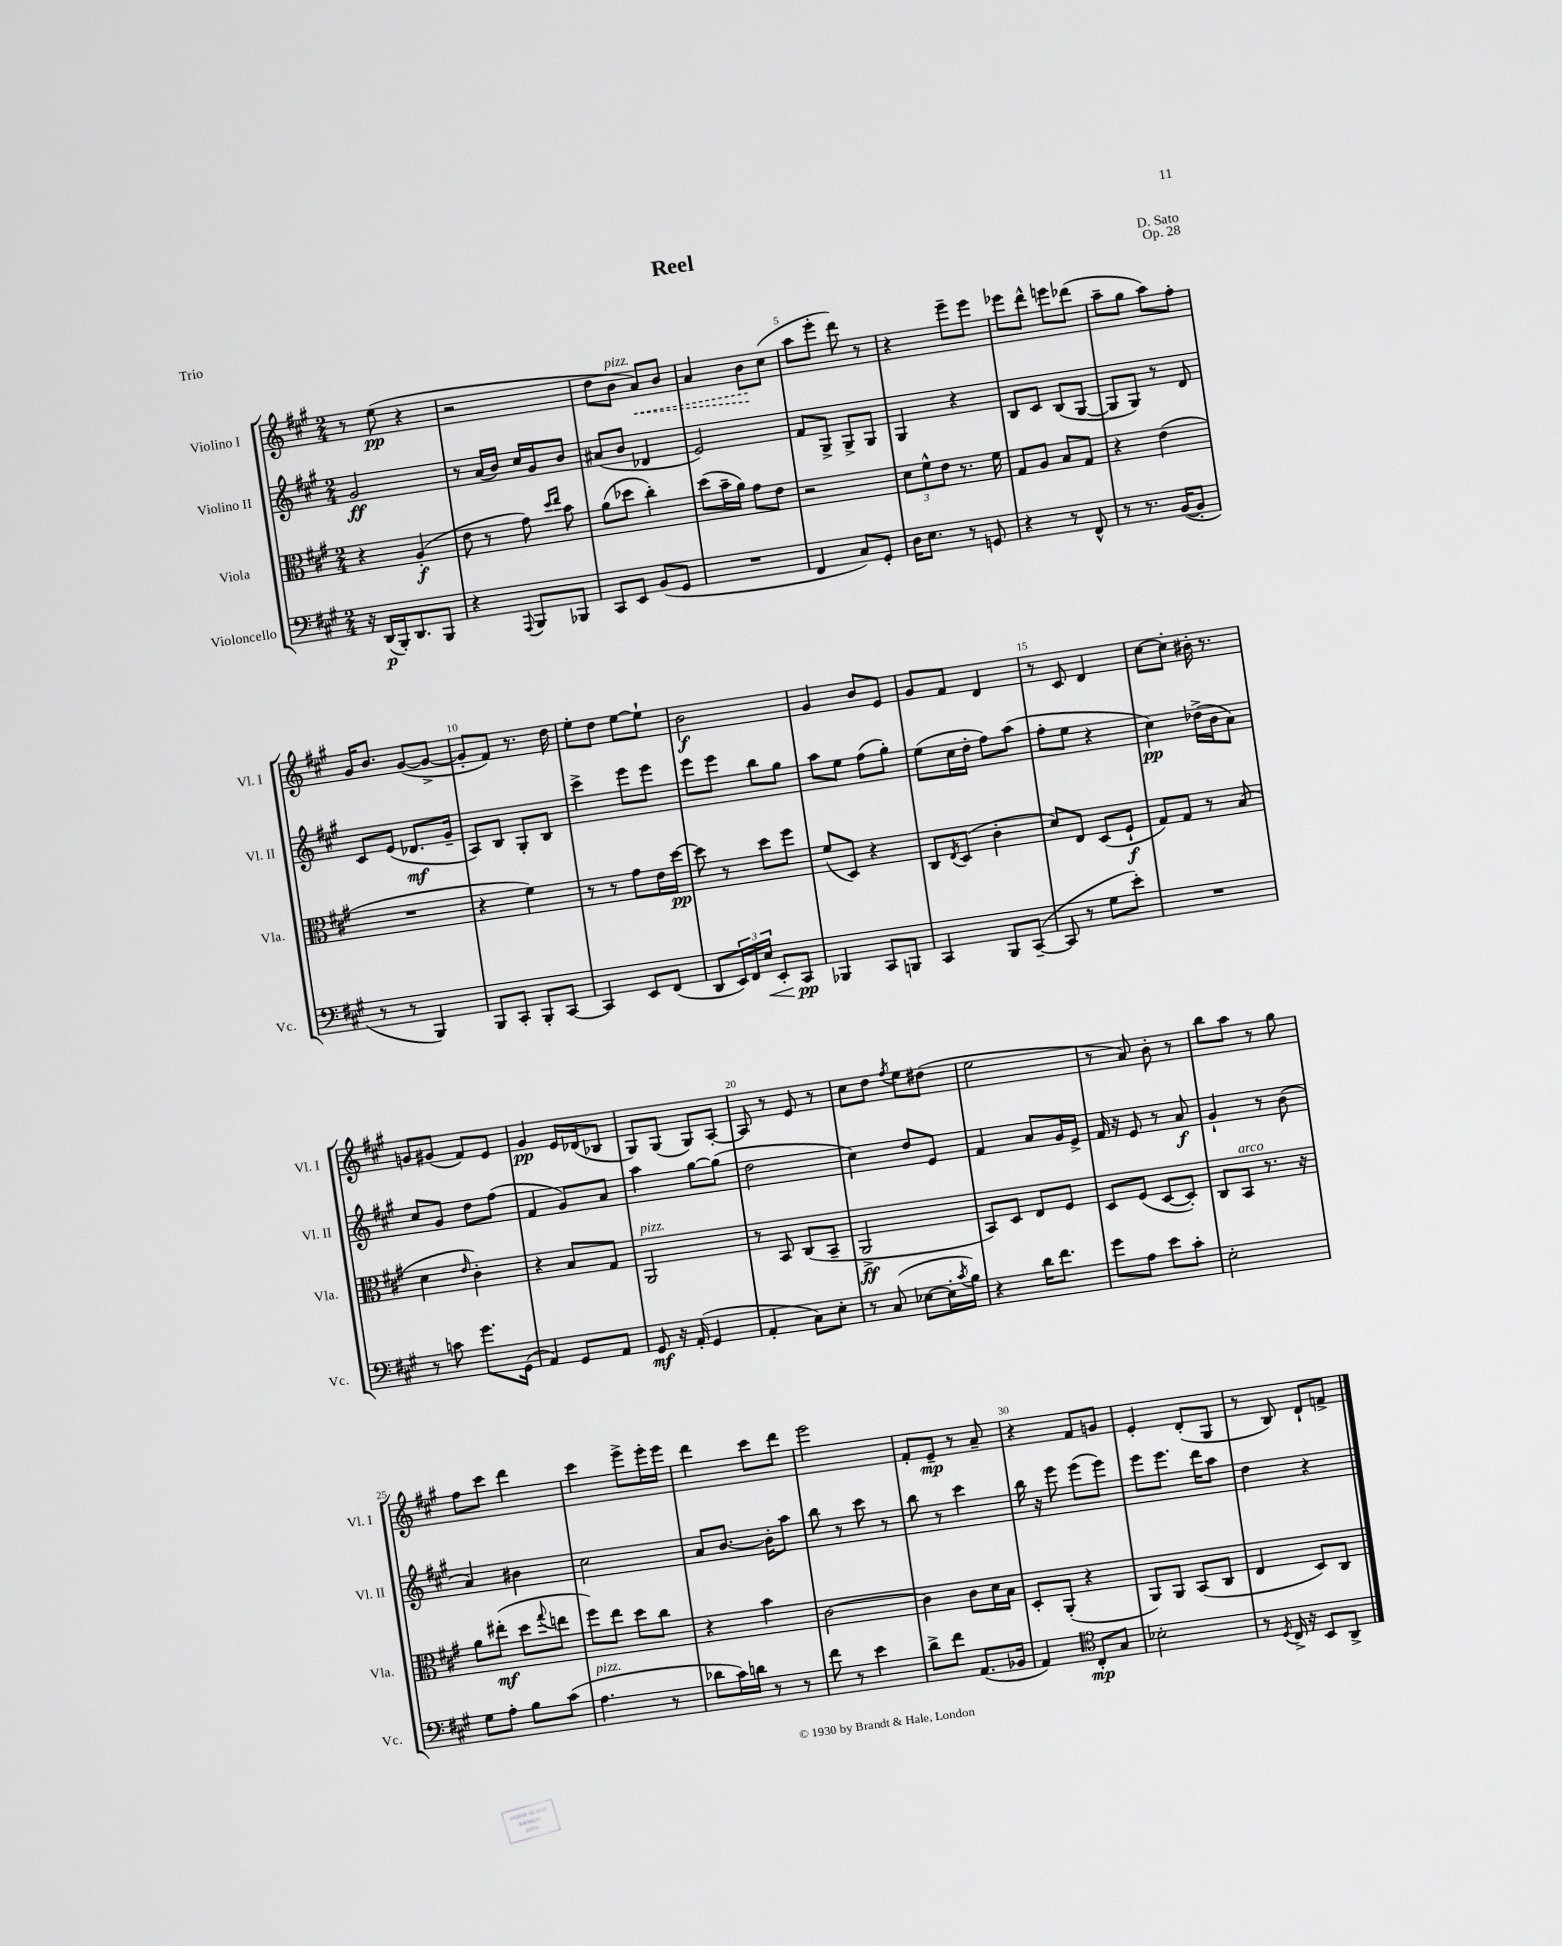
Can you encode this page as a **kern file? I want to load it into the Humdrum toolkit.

**kern	**dynam	**kern	**dynam	**kern	**dynam	**kern	**dynam
*part4	*part4	*part3	*part3	*part2	*part2	*part1	*part1
*staff4	*staff4	*staff3	*staff3	*staff2	*staff2	*staff1	*staff1
*I"Violoncello	*	*I"Viola	*	*I"Violino II	*	*I"Violino I	*
*I'Vc.	*	*I'Vla.	*	*I'Vl. II	*	*I'Vl. I	*
*clefF4	*	*clefC3	*	*clefG2	*	*clefG2	*
*k[f#c#g#]	*	*k[f#c#g#]	*	*k[f#c#g#]	*	*k[f#c#g#]	*
*M2/4	*	*M2/4	*	*M2/4	*	*M2/4	*
=1	=1	=1	=1	=1	=1	=1	=1
16r	.	4r	.	2g#/	ff	8r	.
(16DD/LL	p	.	.	.	.	.	.
16BBB'/J)	.	.	.	.	.	(8ee\	pp
8.DD/	.	.	.	.	.	.	.
.	.	(4A'/	f	.	.	4r	.
8BBB/J	.	.	.	.	.	.	.
=2	=2	=2	=2	=2	=2	=2	=2
4r	.	8e\	.	8r	.	2r	.
.	.	8r	.	(16a/LL	.	.	.
.	.	.	.	16b/JJ)	.	.	.
8qqAAA/	.	.	.	.	.	.	.
8BBB/L	.	8g#\)	.	16cc#/LL	.	.	.
.	.	.	.	16g#/J	.	.	.
.	.	16qqdd/LL	.	.	.	.	.
.	.	16qqee/JJ	.	.	.	.	.
8BBB-X/J	.	8b\	.	8b/J	.	.	.
=3	=3	=3	=3	=3	=3	=3	=3
8CC#/L	.	(8a\L	.	(8a#X/L	.	8dd\L	.
!	!	!	!	!	!	!LO:TX:a:i:t=pizz.	!
8EE/J	.	8dd-X\J	.	8b/J	.	8b\J	.
!	!	!	!	!	!	!	!LO:HP:b
(8BB/L	.	4cc#'\)	.	4d-X/	.	8a/L)	<
8GG#/J	.	.	.	.	.	8b/J	.
=4	=4	=4	=4	=4	=4	=4	=4
2r	.	(8dd\L	.	2e/)	.	4a/	.
.	.	16b~\L	.	.	.	.	.
.	.	16a\JJ)	.	.	.	.	.
.	.	8g#\L	.	.	.	8b\L	.
.	.	8e\J	.	.	.	(8cc#\J	[
=5	=5	=5	=5	=5	=5	=5	=5
4FF#/	.	2r	.	8f#/L	.	8aa\L	.
.	.	.	.	8G#^/J	.	8eee'\J	.
8C#/L)	.	.	.	8G#^/L	.	8ddd\)	.
8GG#'/J	.	.	.	8G#/J	.	8r	.
=6	=6	=6	=6	=6	=6	=6	=6
16D\KL	.	12d\L	.	4G#/	.	4r	.
8.E\J	.	.	.	.	.	.	.
.	.	12f#^^\	.	.	.	.	.
.	.	12e\J	.	.	.	.	.
8r	.	8.r	.	4r	.	8eee~\L	.
8GGn/	.	.	.	.	.	8eee\J	.
.	.	16f#\	.	.	.	.	.
=7	=7	=7	=7	=7	=7	=7	=7
4r	.	8G#/L	.	8B/L	.	8eee-X\L	.
.	.	8A/J	.	8c#/J	.	8ddd^^\J	.
8r	.	8B/L	.	(8B/L	.	8eeen\L	.
8FF#^^/	.	8G#/J	.	[8G#/J	.	(8ddd-X\J	.
=8	=8	=8	=8	=8	=8	=8	=8
8r	.	4r	.	8G#/L]	.	8aa~\L	.
8.r	.	.	.	8G#/J)	.	8gg#\J	.
.	.	(4e\	.	8r	.	8aa\L)	.
([16BB/KL	.	.	.	.	.	.	.
8BB'/J]	.	.	.	8d/	.	8ff#'\J	.
!!LO:LB:g=z
=9	=9	=9	=9	=9	=9	=9	=9
8r	.	2r	.	8c#/L	.	16g#/KL	.
.	.	.	.	.	.	8.b/J	.
8r	.	.	.	(8e/J	.	.	.
4BBB/)	.	.	.	8.d-X/L	mf	([8g#/L	.
.	.	.	.	.	.	8g#^/J_	.
.	.	.	.	16g#~/Jk	.	.	.
=10	=10	=10	=10	=10	=10	=10	=10
8BBB/L	.	4r	.	8A/L)	.	8g#'/L]	.
8CC#'/J	.	.	.	8B/J	.	8f#/J)	.
8BBB'/L	.	4f#\)	.	8G#'/L	.	8.r	.
[8CC#/J	.	.	.	8B/J	.	.	.
.	.	.	.	.	.	16dd\	.
=11	=11	=11	=11	=11	=11	=11	=11
4CC#/]	.	8r	.	4ccc#^\	.	8ee'\L	.
.	.	8r	.	.	.	8dd\J	.
8EE/L	.	8g#\L	.	8eee\L	.	[8ee\L	.
(8FF#/J	.	16e\L	.	8eee\J	.	8ee`\J]	.
.	.	[16dd\JJ	pp	.	.	.	.
=12	=12	=12	=12	=12	=12	=12	=12
8DD/L	.	8dd\]	.	8eee\L	.	2b\	f
24EE/L)	.	8r	.	8eee\J	.	.	.
24FF#/	.	.	.	.	.	.	.
!	!LO:HP:b	!	!	!	!	!	!
24E/JJ	<	.	.	.	.	.	.
8EE'/L	.	8dd\L	.	8bb\L	.	.	.
8CC#/J	pp	8ff#\J	.	8gg#\J	.	.	.
.	[	.	.	.	.	.	.
=13	=13	=13	=13	=13	=13	=13	=13
4BBB-X/	.	(8f#/L	.	8aa\L	.	4g#/	.
.	.	8D/J)	.	8ee\J	.	.	.
8CC#/L	.	4r	.	(8ff#\L	.	8b/L	.
8BBBn/J	.	.	.	8gg#'\J)	.	8e/J	.
=14	=14	=14	=14	=14	=14	=14	=14
4CC#/	.	8C#/L	.	(8ee\L	.	8g#/L	.
.	.	8qE/	.	.	.	.	.
.	.	(8D/J	.	16cc#\L	.	8f#/J	.
.	.	.	.	16dd'\JJ	.	.	.
8BBB/L	.	4c#'\	.	8ff#\L)	.	4d/	.
([8CC#~/J	.	.	.	(8aa\J	.	.	.
=15	=15	=15	=15	=15	=15	=15	=15
8CC#/]	.	8d/L)	.	8ff#'\L	.	8r	.
8r	.	8E/J	.	8ee\J	.	8c#/	.
8G#\L	.	(8D/L	.	4r	.	4d/	.
8e'\J)	.	8F#`/J	f	.	.	.	.
=16	=16	=16	=16	=16	=16	=16	=16
2r	.	8G#/L)	.	4cc#\)	pp	[8cc#\L	.
.	.	8G#/J	.	.	.	8cc#'\J]	.
.	.	8r	.	(16dd-X^\LL	.	16b#X'\	.
.	.	.	.	16b\J	.	8.r	.
.	.	(8B/	.	8a\J)	.	.	.
!!LO:LB:g=z
=17	=17	=17	=17	=17	=17	=17	=17
8r	.	4d\	.	8cc#/L	.	8gn/L	.
8cn\	.	.	.	8g#/J	.	(8g#X/J	.
.	.	16qqe/	.	.	.	.	.
8.g#\L	.	4c#'\)	.	8dd\L	.	8f#/L)	.
.	.	.	.	(8ff#\J	.	8e/J	.
(16GG#\Jk	.	.	.	.	.	.	.
=18	=18	=18	=18	=18	=18	=18	=18
4AA/)	.	4r	.	4f#/	.	4g#/	pp
8GG#/L	.	8B/L	.	8g#/L)	.	16e/LL	.
.	.	.	.	.	.	(16d-X/J	.
8AA/J	.	8G#/J	.	8a/J	.	8B-X/J	.
=19	=19	=19	=19	=19	=19	=19	=19
!	!	!LO:TX:a:i:t=pizz.	!	!	!	!	!
8GG#/	mf	2AA/	.	4aa\	.	8G#/L)	.
16r	.	.	.	.	.	(8G#/J	.
(16AA'/	.	.	.	.	.	.	.
4GG#/	.	.	.	[8gg#\L	.	8G#/L)	.
.	.	.	.	(8gg#\J]	.	[8A'/J	.
=20	=20	=20	=20	=20	=20	=20	=20
4AA'/	.	8r	.	2dd\	.	8A/]	.
.	.	8BB/	.	.	.	8r	.
8C#\L)	.	(8C#/L	.	.	.	8e/	.
8E'\J	.	8BB~/J	.	.	.	8r	.
=21	=21	=21	=21	=21	=21	=21	=21
8r	.	2AA^/	ff	4cc#\)	.	8cc#\L	.
(8C#/	.	.	.	.	.	8dd\J	.
.	.	.	.	.	.	8qff#/	.
[8E-X\L	.	.	.	8dd/L	.	8ee\L	.
16E-'\L]	.	.	.	8e/J	.	(8dd#X\J	.
8qc#/	.	.	.	.	.	.	.
16B\JJ)	.	.	.	.	.	.	.
=22	=22	=22	=22	=22	=22	=22	=22
4r	.	8BB/L)	.	4f#/	.	2ee\	.
.	.	8D/J	.	.	.	.	.
16d\KL	.	8E/L	.	8a/L	.	.	.
8.f#\J	.	.	.	.	.	.	.
.	.	8F#/J	.	16g#/L	.	.	.
.	.	.	.	16e^/JJ	.	.	.
=23	=23	=23	=23	=23	=23	=23	=23
8g#\L	.	8D/L	.	16f#/	.	8r	.
.	.	.	.	16r	.	.	.
8A\J	.	(8F#/J	.	8e/	.	8a/)	.
8e\L	.	[8D/L	.	8r	.	8b'\	.
8c#'\J	.	8D'/J])	.	8a/	f	8r	.
=24	=24	=24	=24	=24	=24	=24	=24
2E'\	.	8C#/L	.	4g#`/	.	8bb\L	.
!	!	!LO:TX:a:i:t=arco	!	!	!	!	!
.	.	8BB/J	.	.	.	8aa\J	.
.	.	8.r	.	8r	.	8r	.
.	.	.	.	(8b\	.	8gg#\	.
.	.	16r	.	.	.	.	.
!!LO:LB:g=z
=25	=25	=25	=25	=25	=25	=25	=25
8G#\L	.	8a\L	.	4a/)	.	8ff#\L	.
8A'\J	.	(8ee#X'\J	mf	.	.	8ccc#\J	.
8B\L	.	8dd\L	.	4b#X\	.	4ddd\	.
.	.	8qqgg#/	.	.	.	.	.
(8c#\J	.	8een\J	.	.	.	.	.
=26	=26	=26	=26	=26	=26	=26	=26
!LO:TX:a:i:t=pizz.	!	!	!	!	!	!	!
4.A\	.	8ff#\L)	.	2cc#\	.	4ccc#\	.
.	.	8ee\J	.	.	.	.	.
.	.	8dd\L	.	.	.	8eee^\L	.
8r	.	8cc#\J	.	.	.	16eee'\L	.
.	.	.	.	.	.	16eee\JJ	.
=27	=27	=27	=27	=27	=27	=27	=27
8d-X\L	.	4r	.	8a/L	.	4ddd\	.
16c#\L)	.	.	.	[8.b/J	.	.	.
16dn\JJ	.	.	.	.	.	.	.
8r	.	4b\	.	.	.	8ccc#\L	.
.	.	.	.	16b'\KL]	.	.	.
8r	.	.	.	8aa\J	.	8ddd\J	.
=28	=28	=28	=28	=28	=28	=28	=28
8f#\	.	[2c#\	.	8bb\	.	2eee\	.
8r	.	.	.	8r	.	.	.
4e\	.	.	.	8ccc#\	.	.	.
.	.	.	.	8r	.	.	.
=29	=29	=29	=29	=29	=29	=29	=29
8d^\L	.	4c#\]	.	8bb\	.	8f#'/L	.
8f#\J	.	.	.	8r	.	8e~/J	mp
(8.AA/L	.	8c#\L	.	4ccc#\	.	8r	.
.	.	16d\L	.	.	.	8a~/	.
16BB-X/Jk	.	16B\JJ	.	.	.	.	.
=30	=30	=30	=30	=30	=30	=30	=30
4AA/)	.	8D'/L	.	16bb\	.	4r	.
.	.	.	.	16r	.	.	.
.	.	(8AA'/J	.	8eee\	.	.	.
*clefC4	*	*	*	*	*	*	*
8C#'/L	mp	4r	.	(8eee\L	.	8f#/L	.
8G#/J	.	.	.	8eee\J)	.	8gn/J	.
=31	=31	=31	=31	=31	=31	=31	=31
2B-X'\	.	8AA/L)	.	8eee\L	.	4e'/	.
.	.	8AA/J	.	8.eee\J	.	.	.
.	.	(8BB/L	.	.	.	(8d'/L	.
.	.	.	.	16ddd\KL	.	.	.
.	.	8C#/J	.	8aa\J	.	8G#/J	.
=32	=32	=32	=32	=32	=32	=32	=32
8r	.	4E/	.	4dd\	.	8r	.
8qD/	.	.	.	.	.	.	.
16C#^/	.	.	.	.	.	8B/)	.
16r	.	.	.	.	.	.	.
8BB/L	.	8D/L)	.	4r	.	8d`/L	.
8AA^/J	.	8C#/J	.	.	.	8fn^/J	.
==	==	==	==	==	==	==	==
*-	*-	*-	*-	*-	*-	*-	*-
